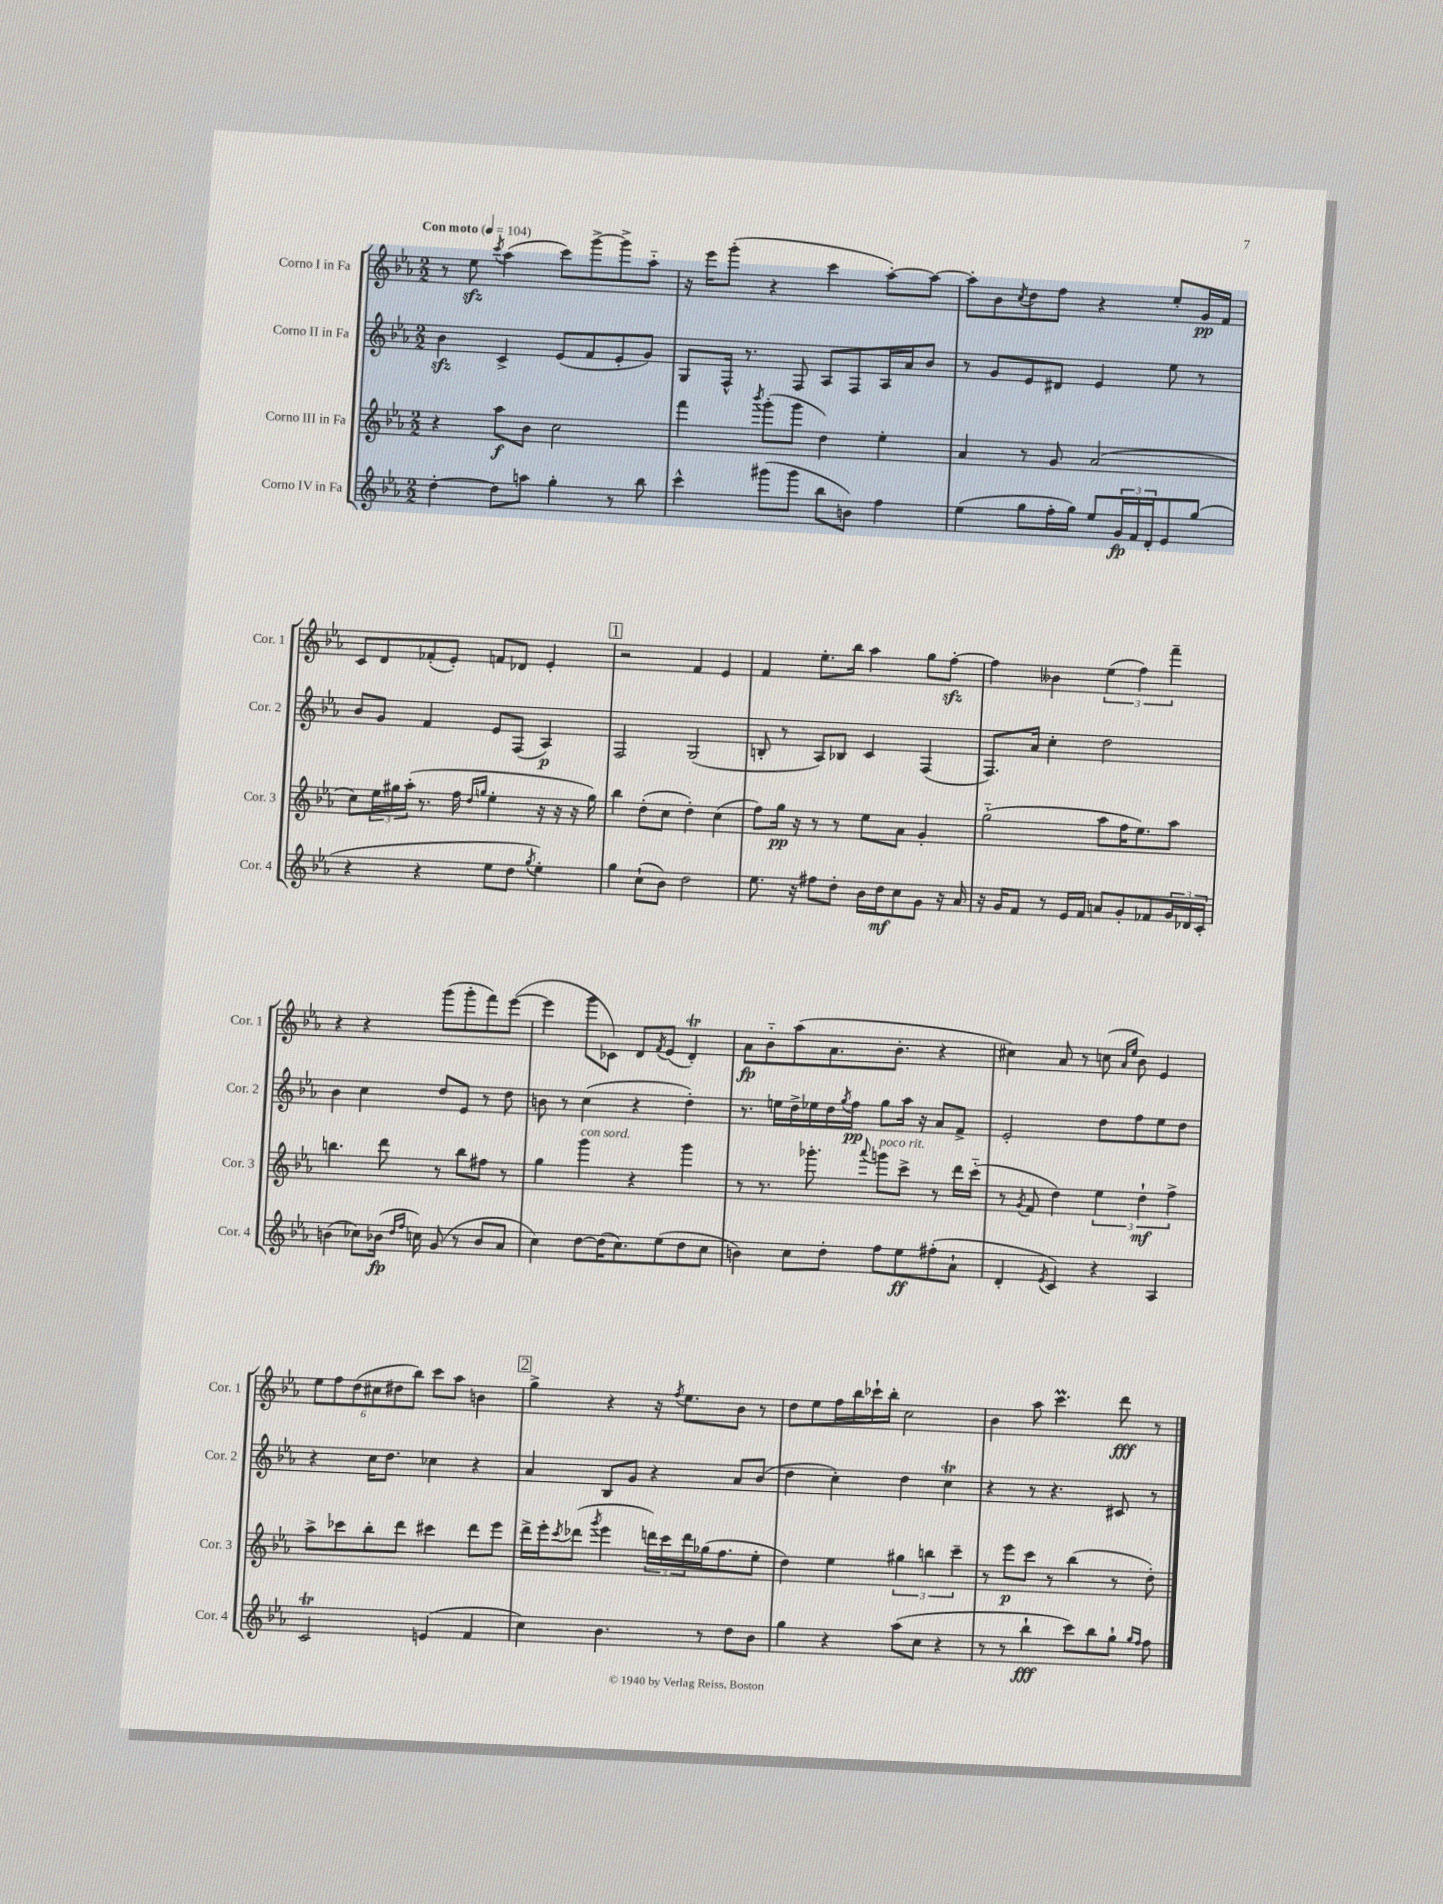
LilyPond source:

<<
\new StaffGroup <<
\new Staff = "s0" \with { instrumentName = "Corno I in Fa" shortInstrumentName = "Cor. 1" } {
    \clef treble \key ees \major \numericTimeSignature \time 2/2 \tempo "Con moto" 4 = 104
    r8 ees''8\sfz \acciaccatura { c'''8 } aes''4( c'''8) g'''8~-> g'''8-> aes''8-_ |
    r16 ees'''16 g'''8-.( r4 c'''4 aes''8~-.) aes''8~ |
    aes''8-. bes'8 \acciaccatura { c''8 } d''8 f''8 r4 ees''8-. g'16\pp f'16 |
    c'8 d'8 fes'8-.( ees'8-.) f'8 des'8 ees'4-. |
    \mark \markup { \box "1" } r2 f'4 ees'4 |
    f'4 ees''8.-. bes''16 aes''4 g''8 f''8~-.\sfz |
    f''4 beses'4 \tuplet 3/2 { ees''4( f''4) f'''4-- } |
    r4 r4 g'''8( g'''8-. f'''8) ees'''8~( |
    ees'''4 g'''8 ces'8) d'8 \acciaccatura { f'8 } ees'8( d'4-.\trill) |
    aes'8\fp bes'8-_ aes''8( aes'8. bes'8.-. r4 |
    cis''4) aes'8 r8 c''8( \grace { aes'16 ees''16 } bes'8) ees'4 |
    \tuplet 6/4 { ees''8 f''8 d''8( cis''8 dis''8 bes''8) } c'''8 aes''8 b'4 |
    \mark \markup { \box "2" } g''4-> r4 r16 \acciaccatura { f''8 } ees''8. bes'8 r8 |
    d''8 ees''8 f''16 bes''16 ces'''16-! bes''16-. c''2 |
    bes'4 aes''8 c'''4.\prall d'''8\fff r8 \bar "|." |
}
\new Staff = "s1" \with { instrumentName = "Corno II in Fa" shortInstrumentName = "Cor. 2" } {
    \clef treble \key ees \major \numericTimeSignature \time 2/2
    bes'4\sfz c'4-> ees'8( f'8 ees'8-. g'8) |
    g8 f16-^ r8. f8 aes8 f8 aes16 aes'16 bes'8 |
    r8 g'8 ees'8 dis'8 ees'4 ees''8 r8 |
    bes'8 g'8 f'4 ees'8 f8( aes4\p) |
    \mark \markup { \box "1" } f2 g2( |
    b8-. r8 aes8) bes8 c'4 f4( |
    f8.) aes'16 c''4-. d''2 |
    bes'4 c''4 d''8 ees'8 r8 d''8 |
    b'8 r8 c''4( r4 d''4-.) |
    r8. e''16 d''16-> ees''16 d''16 \acciaccatura { g''8 } f''16\pp g''8 aes''16 r16 aes'8 f'8-> |
    ees'2-. d''8 f''8 ees''8 d''8 |
    r4 c''16 d''8. ces''4 r4 |
    \mark \markup { \box "2" } aes'4 bes8 g'8 r4 aes'8 bes'8( |
    d''4 c''4-.) d''4 c''4\trill |
    r4 r8 r4. cis'8 r8 \bar "|." |
}
\new Staff = "s2" \with { instrumentName = "Corno III in Fa" shortInstrumentName = "Cor. 3" } {
    \clef treble \key ees \major \numericTimeSignature \time 2/2
    r4 aes''8\f bes'8 c''2 |
    f'''4 \acciaccatura { bes'''8 } g'''8-.( g'''8 d''4) ees''4-. |
    aes'4 r8 g'8 aes'2( |
    c''8) \tuplet 3/2 { ees''16 gis''16 aes''16-.( } r8. f''16 \grace { d''16 g''16 } ees''4-. r16 r16 r16 g''16) |
    \mark \markup { \box "1" } bes''4 d''8-.( c''8 d''4-.) c''4( |
    f''8) g''16\pp r16 r8 r8 ees''8 aes'8 g'4-. |
    g''2-_( aes''8 f''16 ees''8.) aes''8 |
    b''4. d'''8 r8 b''8 fis''8 r8 |
    g''4 g'''4^\markup { \italic "con sord." } r4 g'''4 |
    r8 r8. ges'''8.-. \appoggiatura { aes'''8 } g'''8^\markup { \italic "poco rit." } c'''8-> r8 d'''16 c'''16-_( |
    r8 \acciaccatura { g'8 } f'8 d''4) \tuplet 3/2 { ees''4 d''4-!\mf f''4-> } |
    aes''8-> ces'''8 bes''8-. d'''8 cis'''4 d'''8 ees'''8 |
    \mark \markup { \box "2" } d'''16-> ees'''16-. \acciaccatura { c'''8 } des'''8( \acciaccatura { g'''8 } ees'''4 \tuplet 3/2 { d'''16) c'''16 d'''16 } ges''16( f''8. ees''8-. |
    d''4) ees''4 \tuplet 3/2 { gis''4 b''4 c'''4-- } |
    r8 ees'''8\p c'''8 r8 bes''4( r8 d''8-.) \bar "|." |
}
\new Staff = "s3" \with { instrumentName = "Corno IV in Fa" shortInstrumentName = "Cor. 4" } {
    \clef treble \key ees \major \numericTimeSignature \time 2/2
    d''4~-. d''8 a''8 g''4-. r8 bes''8 |
    c'''4-^ gis'''8( gis'''8 bes''8 b'8) f''4 |
    ees''4( g''8 f''16-. g''16) ees''8 \tuplet 3/2 { g'16\fp f'16 d'16-. } ees'8 g''8( |
    r4 r4 ees''8 d''8 \acciaccatura { g''8 } ees''4-.) |
    \mark \markup { \box "1" } g''4 c''8-!( bes'8) d''2 |
    ees''8. r16 fis''8 d''8-. bes'16 d''16\mf c''8 g'8 r16 aes'16 |
    r16 g'16 f'8 r8 ees'16 f'16 a'8 g'8-. fes'8 \tuplet 3/2 { g'16 des'16 c'16-. } |
    b'4( ces''8) bes'16\fp( \grace { d''16 f''16 } c''16) g'8( r8 bes'8 aes'8 |
    c''4) d''8~ d''16( c''8.) ees''8( d''8 c''8 |
    b'4) c''8 d''8-. f''8 ees''8\ff fis''8-.( aes'8-! |
    d'4-. \acciaccatura { ees'8 } c'4) r4 aes4 |
    c'2\trill e'4( f'4 |
    \mark \markup { \box "2" } c''4) bes'4. r8 d''8 bes'8 |
    g''4 r4 aes''8( c''8 r4 |
    r8 r8 bes''4-!\fff c'''8) bes''8 g''8-! \grace { g''16 f''16 } f''8 \bar "|." |
}
>>
>>
\layout { \context { \Score \remove "Bar_number_engraver" } }
